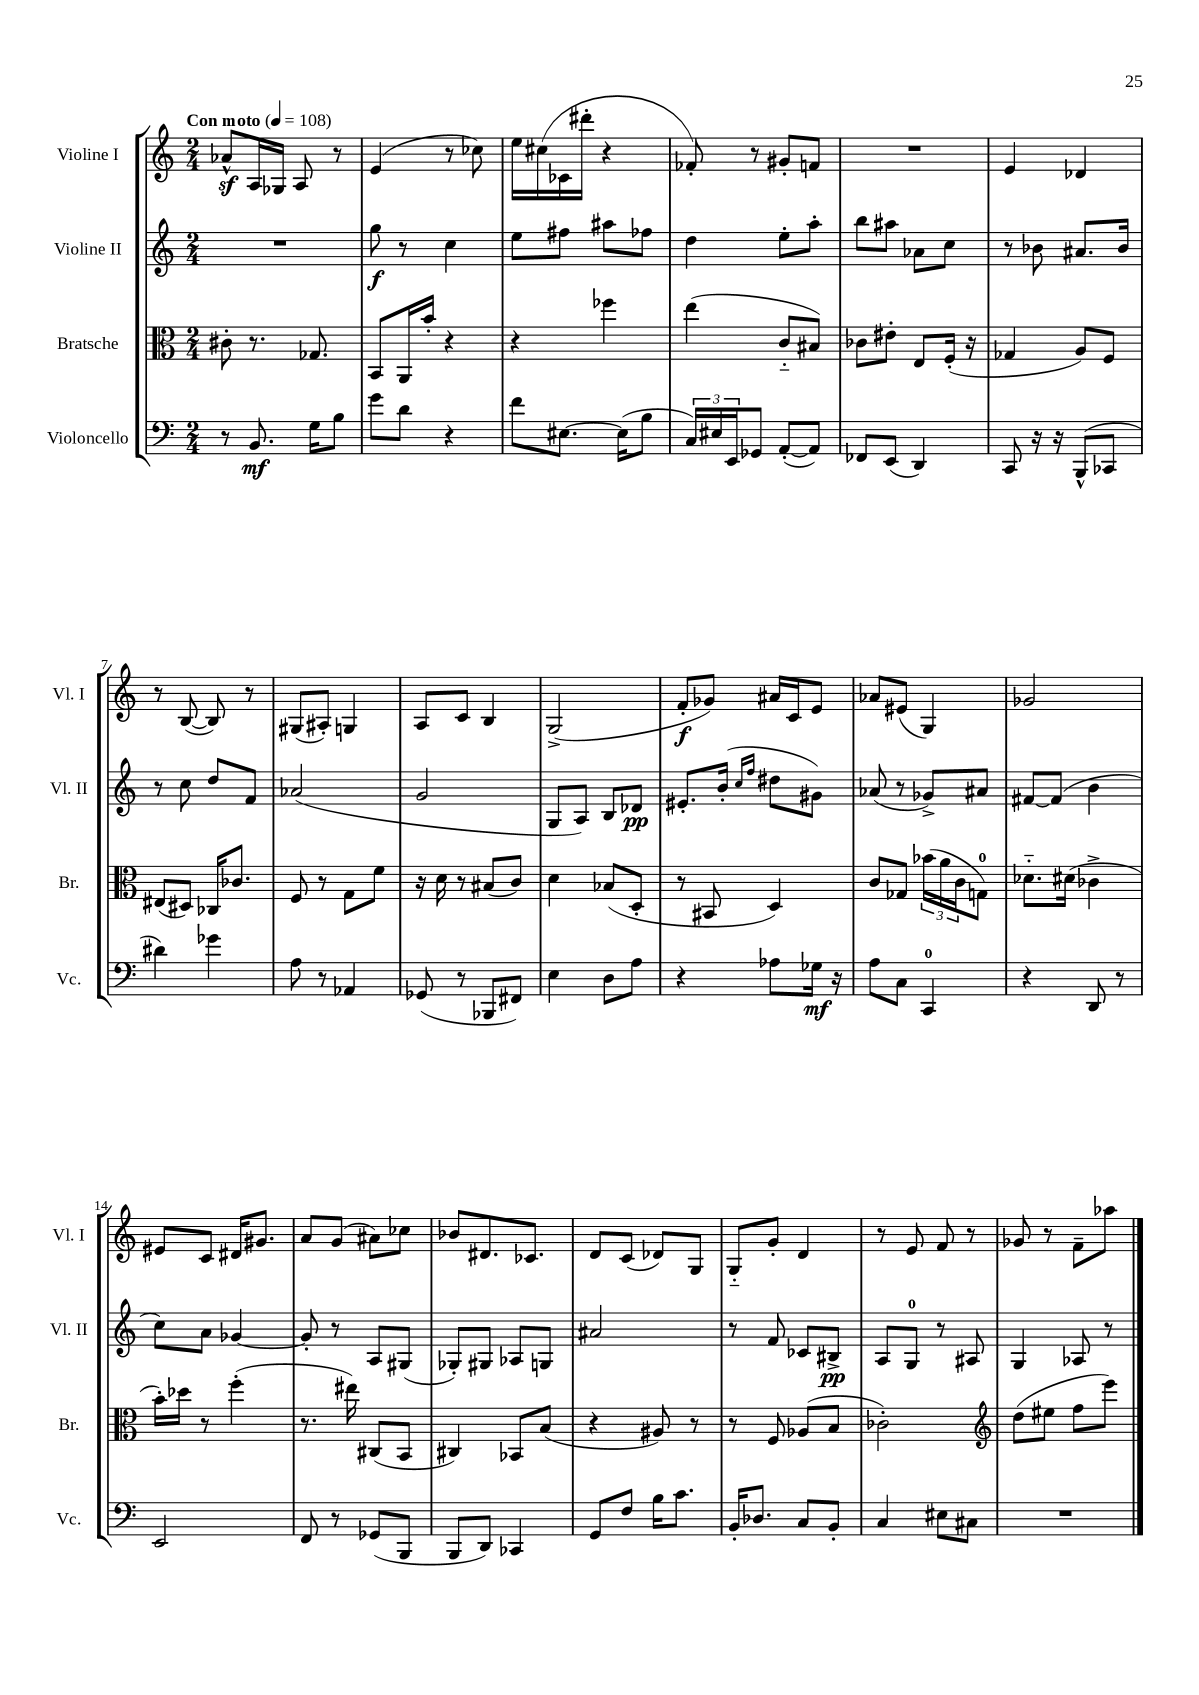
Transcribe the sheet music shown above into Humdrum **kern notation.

**kern	**dynam	**kern	**kern	**dynam	**kern	**dynam
*part4	*part4	*part3	*part2	*part2	*part1	*part1
*staff4	*staff4	*staff3	*staff2	*staff2	*staff1	*staff1
*I"Violoncello	*	*I"Bratsche	*I"Violine II	*	*I"Violine I	*
*I'Vc.	*	*I'Br.	*I'Vl. II	*	*I'Vl. I	*
*clefF4	*	*clefC3	*clefG2	*	*clefG2	*
*k[]	*	*k[]	*k[]	*	*k[]	*
*M2/4	*	*M2/4	*M2/4	*	*M2/4	*
*MM108	*	*MM108	*MM108	*	*MM108	*
=1	=1	=1	=1	=1	=1	=1
!	!	!	!	!	!LO:TX:a:B:t=Con moto	!
8r	.	8c#X'\	2r	.	8a-Xz^^/L	.
8.BB/	mf	8.r	.	.	16A/L	.
.	.	.	.	.	16G-X/JJ	.
.	.	.	.	.	8A/	.
16G\KL	.	8.G-X/	.	.	.	.
8B\J	.	.	.	.	8r	.
=2	=2	=2	=2	=2	=2	=2
8g\L	.	8BB/L	8gg\	f	(4e/	.
8d\J	.	16AA/L	8r	.	.	.
.	.	16b'/JJ	.	.	.	.
4r	.	4r	4cc\	.	8r	.
.	.	.	.	.	8cc-X\)	.
=3	=3	=3	=3	=3	=3	=3
8f\L	.	4r	8ee\L	.	16ee\LL	.
.	.	.	.	.	(16cc#X\	.
[8.E#X\J	.	.	8ff#X\J	.	16c-X\	.
.	.	.	.	.	16ddd#X'\JJ	.
.	.	4ff-X\	8aa#X\L	.	4r	.
(16E#\KL]	.	.	.	.	.	.
8B\J	.	.	8ff-X\J	.	.	.
=4	=4	=4	=4	=4	=4	=4
24C/LL)	.	(4ee\	4dd\	.	8f-X'/)	.
24E#X/	.	.	.	.	.	.
24EE/J	.	.	.	.	.	.
8GG-X/J	.	.	.	.	8r	.
([8AA'/L	.	8c/L	8ee'\L	.	8g#X'/L	.
8AA/J])	.	8B#X/J)	8aa'\J	.	8fn/J	.
=5	=5	=5	=5	=5	=5	=5
8FF-X/L	.	8c-X\L	8bb\L	.	2r	.
(8EE/J	.	8e#X'\J	8aa#X\J	.	.	.
4DD/)	.	8E/L	8a-X\L	.	.	.
.	.	(16F'/Jk	8cc\J	.	.	.
.	.	16r	.	.	.	.
=6	=6	=6	=6	=6	=6	=6
8CC/	.	4G-X/	8r	.	4e/	.
16r	.	.	8b-X\	.	.	.
16r	.	.	.	.	.	.
(8BBB^^/L	.	8A/L)	8.a#X/L	.	4d-X/	.
8CC-X/J	.	8F/J	.	.	.	.
.	.	.	16b-/Jk	.	.	.
!!LO:LB:g=z
=7	=7	=7	=7	=7	=7	=7
4d#X\)	.	(8E#X/L	8r	.	8r	.
.	.	8D#X/J)	8cc\	.	([8B/	.
4g-X\	.	16C-X/KL	8dd/L	.	8B/])	.
.	.	8.c-X/J	.	.	.	.
.	.	.	8f/J	.	8r	.
=8	=8	=8	=8	=8	=8	=8
8A\	.	8F/	(2a-X/	.	(8G#X/L	.
8r	.	8r	.	.	8A#X'/J)	.
4AA-X/	.	8G\L	.	.	4Gn/	.
.	.	8f\J	.	.	.	.
=9	=9	=9	=9	=9	=9	=9
(8GG-X/	.	16r	2g/	.	8A/L	.
.	.	16d\	.	.	.	.
8r	.	8r	.	.	8c/J	.
8BBB-X/L	.	(8B#X/L	.	.	4B/	.
8FF#X/J)	.	8c/J)	.	.	.	.
=10	=10	=10	=10	=10	=10	=10
4E\	.	4d\	8G/L	.	(2G^/	.
.	.	.	8A/J)	.	.	.
8D\L	.	(8B-X/L	8B/L	.	.	.
8A\J	.	8D'/J	8d-X/J	pp	.	.
=11	=11	=11	=11	=11	=11	=11
4r	.	8r	8.e#X'/L	.	8f'/L	f
.	.	8BB#X/	.	.	8g-X/J)	.
.	.	.	(16b'/Jk	.	.	.
.	.	.	16qqcc/LL	.	.	.
.	.	.	16qqff/JJ	.	.	.
8A-X\L	.	4D/)	8dd#X\L	.	16a#X/LL	.
.	.	.	.	.	16c/J	.
16G-X\Jk	mf	.	8g#X\J)	.	8e/J	.
16r	.	.	.	.	.	.
=12	=12	=12	=12	=12	=12	=12
8A\L	.	8c/L	(8a-X/	.	8a-X/L	.
8C\J	.	8G-X/J	8r	.	(8e#X/J	.
4CC/	.	(24b-X\LL	8g-X^/L)	.	4G/)	.
.	.	24a\	.	.	.	.
.	.	24c\J	.	.	.	.
.	.	8Gn\J)	8a#X/J	.	.	.
=13	=13	=13	=13	=13	=13	=13
4r	.	8.d-X\L	[8f#X/L	.	2g-X/	.
.	.	.	(8f#/J]	.	.	.
.	.	(16d#X\Jk	.	.	.	.
8DD/	.	4c-X^\	4b\	.	.	.
8r	.	.	.	.	.	.
!!LO:LB:g=z
=14	=14	=14	=14	=14	=14	=14
2EE/	.	16b'\LL)	8cc\L)	.	8e#X/L	.
.	.	16dd-X\JJ	.	.	.	.
.	.	8r	8a\J	.	8c/J	.
.	.	(4ff'\	[4g-X/	.	16d#X/KL	.
.	.	.	.	.	8.g#X/J	.
=15	=15	=15	=15	=15	=15	=15
8FF/	.	8.r	8g-'/]	.	8a/L	.
8r	.	.	8r	.	(8g/J	.
.	.	16ee#X\)	.	.	.	.
(8GG-X/L	.	(8C#X/L	8A/L	.	8a#X\L)	.
8BBB/J	.	8BB/J	(8G#X/J	.	8cc-X\J	.
=16	=16	=16	=16	=16	=16	=16
8BBB/L	.	4C#X/)	8G-X'/L)	.	8b-X/L	.
8DD/J)	.	.	8G#X/J	.	8.d#X/	.
4CC-X/	.	8BB-X/L	8A-X/L	.	.	.
.	.	.	.	.	8.c-X/J	.
.	.	(8B/J	8Gn/J	.	.	.
=17	=17	=17	=17	=17	=17	=17
8GG/L	.	4r	2a#X/	.	8d/L	.
8F/J	.	.	.	.	(8c/J	.
16B\KL	.	8A#X/)	.	.	8d-X/L)	.
8.c\J	.	.	.	.	.	.
.	.	8r	.	.	8G/J	.
=18	=18	=18	=18	=18	=18	=18
16BB'/KL	.	8r	8r	.	8G/L	.
8.D-X/J	.	.	.	.	.	.
.	.	8F/	8f/	.	8g'/J	.
8C/L	.	(8A-X/L	8c-X/L	.	4d/	.
8BB'/J	.	8B/J	8B#X^/J	pp	.	.
=19	=19	=19	=19	=19	=19	=19
4C/	.	2c-X'\)	8A/L	.	8r	.
.	.	.	8G/J	.	8e/	.
8E#X\L	.	.	8r	.	8f/	.
8C#X\J	.	.	8A#X/	.	8r	.
=20	=20	=20	=20	=20	=20	=20
*	*	*clefG2	*	*	*	*
2r	.	(8dd\L	4G/	.	8g-X/	.
.	.	8ee#X\J	.	.	8r	.
.	.	8ff\L	8A-X/	.	8f~\L	.
.	.	8eee\J)	8r	.	8aa-X\J	.
==	==	==	==	==	==	==
*-	*-	*-	*-	*-	*-	*-
